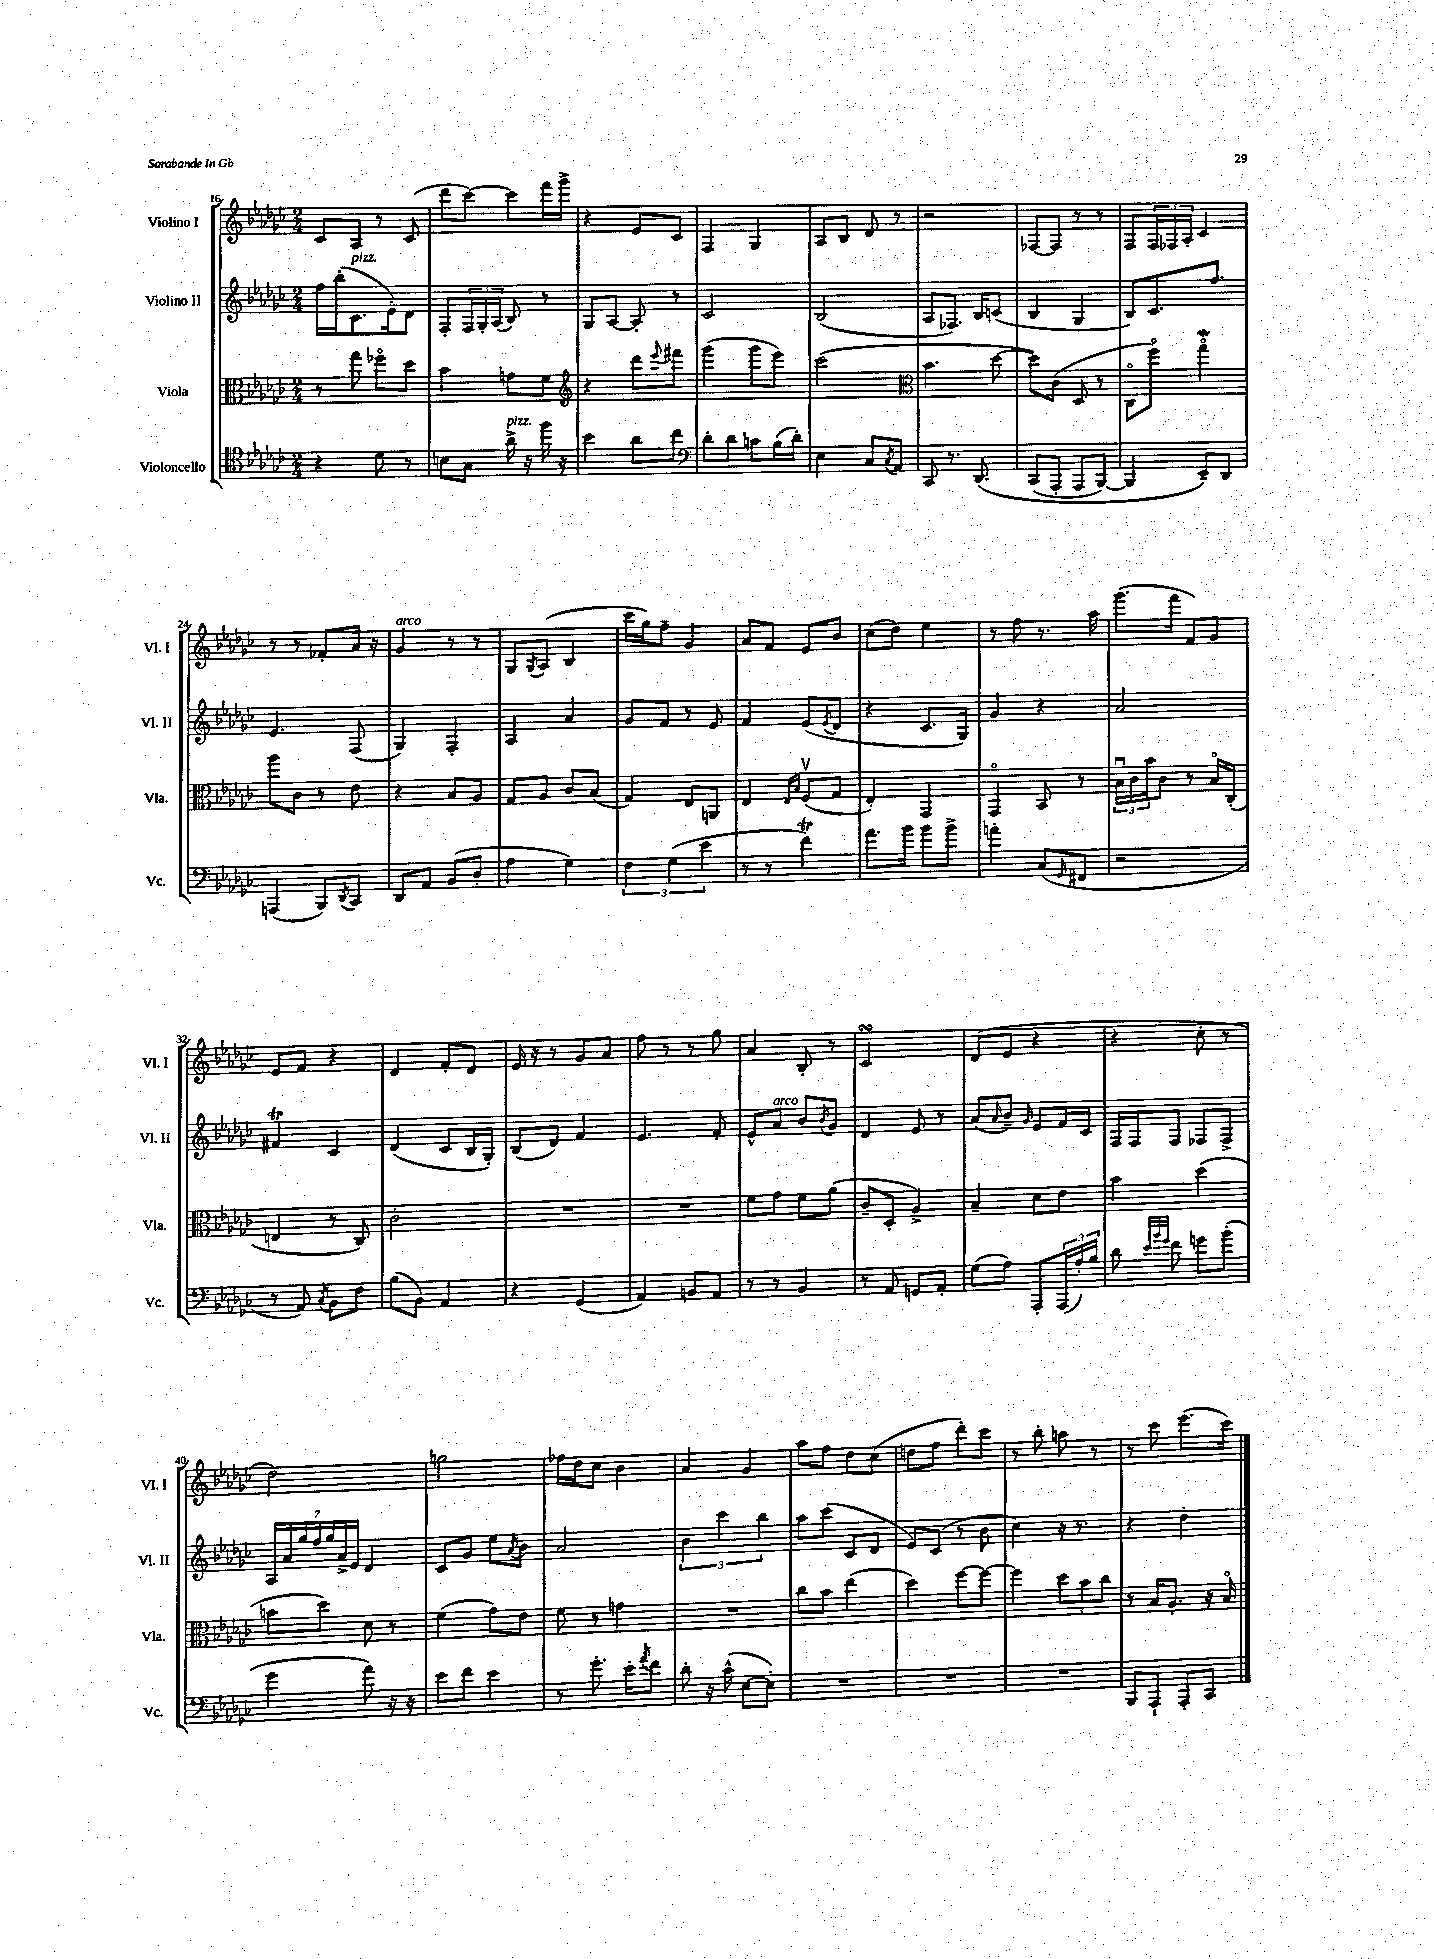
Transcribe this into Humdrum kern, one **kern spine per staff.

**kern	**kern	**kern	**kern
*part4	*part3	*part2	*part1
*staff4	*staff3	*staff2	*staff1
*I"Violoncello	*I"Viola	*I"Violino II	*I"Violino I
*I'Vc.	*I'Vla.	*I'Vl. II	*I'Vl. I
*clefC4	*clefC3	*clefG2	*clefG2
*k[b-e-a-d-g-c-]	*k[b-e-a-d-g-c-]	*k[b-e-a-d-g-c-]	*k[b-e-a-d-g-c-]
*M2/4	*M2/4	*M2/4	*M2/4
=16	=16	=16	=16
4r	8r	16ff\LL	8c-/L
.	.	(16bb-'\J	.
!	!	!LO:TX:a:i:t=pizz.	!
.	8gg-\	8.c-\	8A-/J
8d-\	8ff-X\L	.	8r
.	.	16e-'\k)	.
8r	8dd-\J	8d-\J	(8c-/
=17	=17	=17	=17
8Bn\L	4b-\	8F'/L	8ddd-\L
8G-\J	.	24F/L	[8ccc-\J)
.	.	24G-'/	.
.	.	(24A-/JJ	.
!LO:TX:a:i:t=pizz.	!	!	!
16a-^\	8gn\L	8B-/)	8ccc-\L]
16r	.	.	.
16ff\	8f\J	8r	16fff\L
16r	.	.	16ggg-^\JJ
=18	=18	=18	=18
*	*clefG2	*	*
4b-\	4r	8G-/L	4r
.	.	[8A-/J	.
8a-\L	8ddd-\L	8A-'/]	8e-/L
.	8qqeee-/	.	.
8cc-\J	8fff#X\J	8r	8c-/J
=19	=19	=19	=19
*clefF4	*	*	*
8d-'\L	(4ggg-\	2c-/	4F/
8d-\J	.	.	.
8cn\L	8ggg-\L	.	4G-/
(16B-\L	8eee-\J)	.	.
16d-'\JJ)	.	.	.
=20	=20	=20	=20
4E-\	(2ccc-\	(2B-/	8A-/L
.	.	.	8B-/J
8C-/L	.	.	8d-/
8qC-/	.	.	.
8AA-/J	.	.	8r
=21	=21	=21	=21
*	*clefC3	*	*
8CC-/	4.b-\	8A-/L	2r
8.r	.	8.F-X/J)	.
(8.DD-/	.	16B-/KL	.
.	[8dd-\	(8cn/J	.
=22	=22	=22	=22
(8CC-/L	8dd-\L])	4B-/	[8F-X/L
8AAA-'/J	(8c-\J	.	8F-/J]
8AAA-/L	8D-/	4G-/	8r
[8BBB-/J)	8r	.	8r
=23	=23	=23	=23
4BBB-/]	8C-\L	8B-/L)	8F/L
.	8ff\J)	8.c-/	24F/L
.	.	.	24F-X/
.	.	.	24A-'/JJ
8EE-~/L)	4gg-w\	.	4c-/
.	.	8.ff/J	.
8DD-/J	.	.	.
!!LO:LB:g=z
=24	=24	=24	=24
(4AAAn/	8aa-\L	4.e-/	8r
.	8c-\J	.	8r
8BBB-/L)	8r	.	8f-X'/L
8qDD-/	.	.	.
8CC-/J	8e-\	(8F/	16a-/Jk
.	.	.	16r
=25	=25	=25	=25
!	!	!	!LO:TX:a:i:t=arco
8DD-/L	4r	4G-/)	4g-/
8AA-/J	.	.	.
(8BB-/L	8B-/L	4F'/	8r
8D-'/J	8A-/J	.	8r
=26	=26	=26	=26
4A-\	8G-/L	4A-/	8G-/L
.	.	.	8qG-/
.	8A-/J	.	(8A-/J
4G-\)	8c-/L	4a-/	4B-/
.	(8B-/J	.	.
=27	=27	=27	=27
6F\	4G-/)	8g-/L	16ccc-\LL
.	.	.	16gg-\J)
.	.	8f/J	8ff~\J
(6G-\	.	.	.
.	8E-/L	8r	4g-/
6e-\	.	.	.
.	8AAn/J	8e-/	.
=28	=28	=28	=28
8r	4E-/	4f/	8a-/L
8r	.	.	8f/J
.	16qqE-/LL	.	.
.	16qqB-/JJ	.	.
4ft\)	(8Fv/L	(8e-/L	8e-/L
.	.	8qe-/	.
.	8G-/J	8d-/J	8b-/J
=29	=29	=29	=29
8.a-\L	4E-'/)	4r	(8cc-\L
.	.	.	8dd-\J)
16b-\Jk	.	.	.
8b-\L	4GG-/	8.c-/L	4ee-\
8b-^\J	.	.	.
.	.	16G-/Jk)	.
=30	=30	=30	=30
4an'\	4GG-/	4g-/	8r
.	.	.	8ff\
(8C-/L	8BB-/	4r	8.r
16qqGG-/	.	.	.
8FF#X/J	8r	.	.
.	.	.	16aa-\
=31	=31	=31	=31
2r	24B-u\LL	2a-/	(8.ggg-\L
.	24c-\	.	.
.	24b-\J	.	.
.	8c-\J	.	.
.	.	.	16fff\Jk
.	8r	.	8f/L)
.	16B-/LL	.	8g-/J
.	(16C-'/JJ	.	.
!!LO:LB:g=z
=32	=32	=32	=32
8r	4En/	4f#Xt/	8e-/L
8AA-/)	.	.	8f/J
8qC-/	.	.	.
8BB-\L	8r	4c-/	4r
8F\J	8C-/)	.	.
=33	=33	=33	=33
(8B-\L	2c-'\	(4d-/	4d-/
8BB-\J)	.	.	.
4AA-/	.	8c-/L	8f'/L
.	.	16B-/L	8d-/J
.	.	16G-'/JJ)	.
=34	=34	=34	=34
4r	2r	(8B-/L	16e-/
.	.	.	16r
.	.	8d-/J)	8r
(4GG-/	.	4f/	8g-/L
.	.	.	8a-/J
=35	=35	=35	=35
4AA-/)	2r	4.e-/	8ff\
.	.	.	8r
8BBn/L	.	.	8r
8AA-/J	.	8f'/	8gg-\
=36	=36	=36	=36
8r	8f\L	8e-^^/L	4a-/
!	!	!LO:TX:a:i:t=arco	!
8r	8g-\J	8a-/J	.
4BB-/	8f\L	8b-/L	8B-'/
.	.	8qb-/	.
.	(8a-\J	8g-/J	8r
=37	=37	=37	=37
8r	8c-~/L	4d-/	2c-sSSs/
8AA-/	8D-'/J	.	.
8GGn/L	4A-^/)	8e-/	.
8AA-'/J	.	8r	.
=38	=38	=38	=38
(8G-\L	4B-~/	(8a-/L	(8d-/L
.	.	16qqa-/	.
8A-\J)	.	8b-~/J)	8e-/J
.	.	16qqg-/	.
8AAA-'/L	8d-\L	8e-/L	4r
(24AAA-/L	8e-\J	16f/L	.
24A-'/)	.	.	.
.	.	16c-/JJ	.
24B-/JJ	.	.	.
=39	=39	=39	=39
8d-\	4b-\	16F/LL	4r
.	.	16F/J	.
32qqe-/LLL	.	.	.
32qqb-/	.	.	.
32qqg-/JJJ	.	.	.
8f\	.	8F/J	.
8gn\L	(4dd-\	8F-X/L	8cc-'\
(8b-'\J	.	8F-^/J	8r
!!LO:LB:g=z
=40	=40	=40	=40
4g-\	8bn\L	28A-/LL	2dd-\)
.	.	28a-/	.
.	.	28gg-/	.
.	.	28ff/	.
.	8dd-\J)	.	.
.	.	28gg-/	.
.	.	28a-^/	.
.	.	28e-/JJ	.
8a-\)	8d-\	4d-/	.
16r	8r	.	.
16r	.	.	.
=41	=41	=41	=41
8e-\L	(4f\	8c-/L	2ggn\
8f\J	.	8g-/J	.
4e-\	8g-\L)	8ee-\L	.
.	.	8qa-/	.
.	8e-\J	8b-\J	.
=42	=42	=42	=42
8r	8f\	2a-/	16ff-X\LL
.	.	.	16dd-\J
8.g-'\	8r	.	8cc-\J
.	4gn\	.	4b-\
16e-'\KL	.	.	.
8qa-/	.	.	.
8f\J	.	.	.
=43	=43	=43	=43
8d-'\	2r	6b-\	4a-/
16r	.	.	.
.	.	6ccc-\	.
(16c-^^\	.	.	.
[8E-\L	.	.	4g-/
.	.	6bb-\	.
8E-'\J])	.	.	.
=44	=44	=44	=44
2r	8cc-\L	8aa-\L	8aa-\L
.	8b-\J	(8ccc-\J	8ff\J
.	(4ee-\	8c-/L	8dd-\L
.	.	8d-/J	(8cc-\J
=45	=45	=45	=45
2r	4dd-\)	8e-/L)	8ddn\L
.	.	(8c-/J	8ff\J
.	[8ff\L	8r	8ddd-'\L)
.	8ff\J_	8b-\	8ccc-\J
=46	=46	=46	=46
2r	4ff\]	4cc-\)	8r
.	.	.	8bb-'\
.	12dd-\L	16r	8aan\
.	.	8.r	.
.	12b-\	.	.
.	.	.	8r
.	12cc-\J	.	.
=47	=47	=47	=47
8BBB-/L	8r	4r	8r
8AAA-`/J	16B-/KL	.	8ccc-\
.	8.A-'/J	.	.
8AAA-'/L	.	4dd-'\	(8.eee-\L
8CC-/J	16r	.	.
.	16B-/	.	16ccc-\Jk)
==	==	==	==
*-	*-	*-	*-
